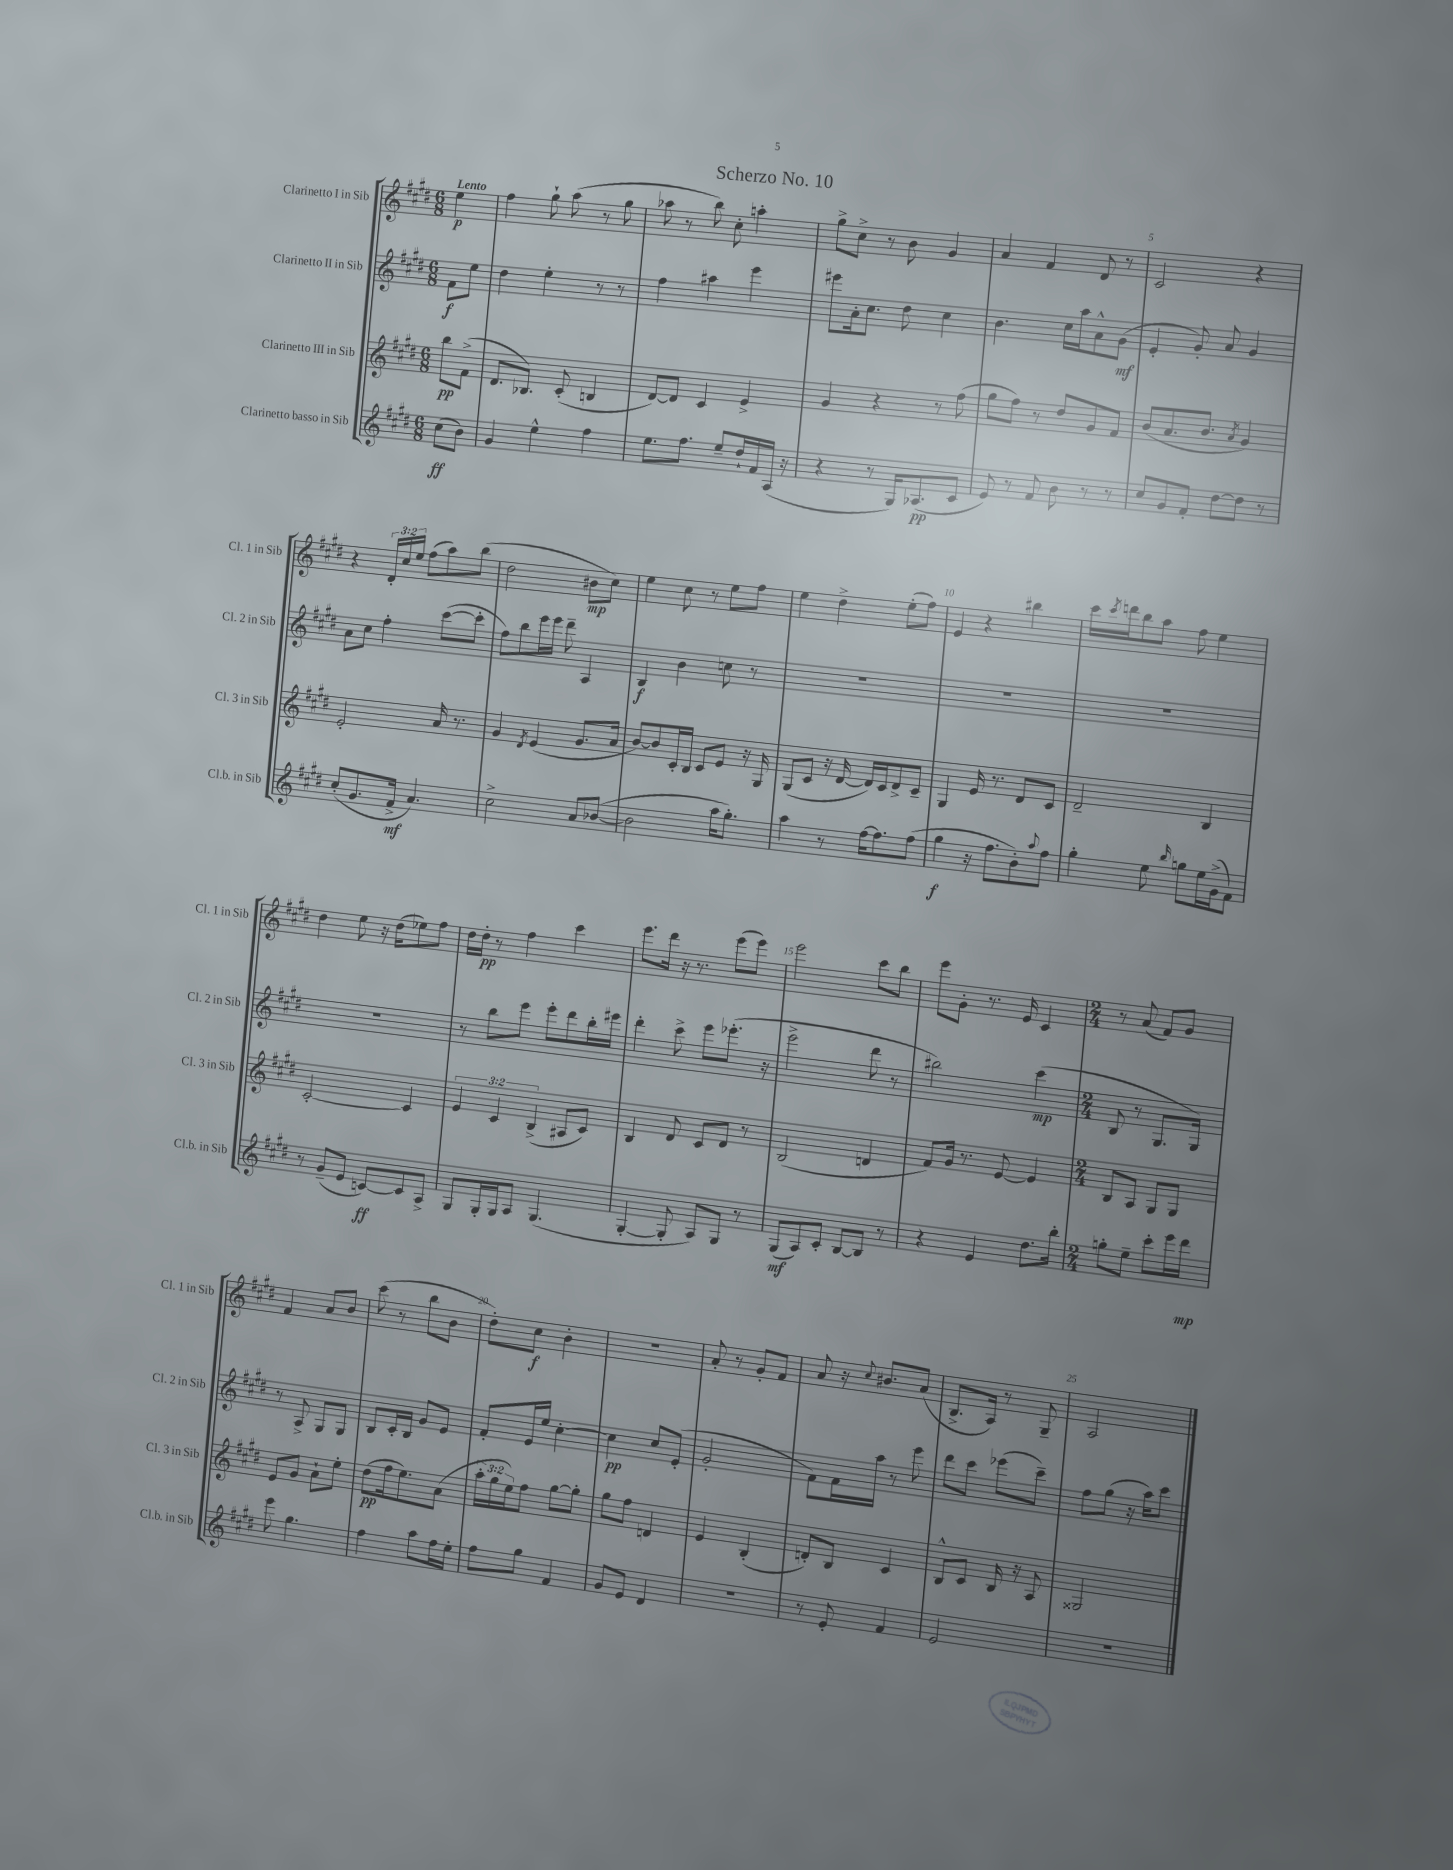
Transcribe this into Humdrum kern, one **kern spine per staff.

**kern	**kern	**kern	**kern
*staff4	*staff3	*staff2	*staff1
*clefG2	*clefG2	*clefG2	*clefG2
*k[f#c#g#d#]	*k[f#c#g#d#]	*k[f#c#g#d#]	*k[f#c#g#d#]
*M6/8	*M6/8	*M6/8	*M6/8
(8cc#\L	8bb\L	8f#\L	4ee\
8b\J)	(8f#^\J	8ee\J	.
=	=	=	=
4g#/	8.d#/L	4dd#\	4ff#\
.	8.B-/J)	.	.
4ee^^\	.	4ee'\	8gg#`\
.	(8c#'/	.	(8aa\
4ff#\	4B/	8r	8r
.	.	8r	8gg#\
=	=	=	=
8.ee\L	[8d#/L)	4ff#\	8aa-\
.	8d#/]J	.	8r
8.ff#\J	.	.	.
.	4c#/	4aa#\	8bb\)
8ee~/L	.	.	8cc#'\
16dd#`/L	4e^/	4eee\	4aa'\
16f#/	.	.	.
(16A/JJ	.	.	.
16r	.	.	.
=	=	=	=
4r	4g#/	8eee#\L	8gg#^\L
.	.	16a'\k	8cc#^\J
.	.	8.cc#\J	.
8r	4r	.	8r
16G#/LK)	.	8dd#\	8b\
(8.A-/	.	.	.
.	8r	4cc#\	4g#/
8c#/J	(8ff#\	.	.
=	=	=	=
8e/)	8gg#\L	4.b\	4a/
8r	8ff#\J)	.	.
8f#/	8r	.	4f#/
8b\	8dd#/L	16cc#\LL	.
.	.	16aa\J	.
8r	8g#/	8a^^\	8d#/
8r	8f#/J	(8g#\J	8r
=	=	=	=
8cc#/L	(8b/L	4e'/	2c#/
8g#/	8.a/	.	.
8f#'/J	.	8g#'/)	.
.	8.b/J	.	.
[8dd#\L	.	8a/	.
.	8qa/	.	.
8dd#\]J	4g#/)	4g#/	4r
8r	.	.	.
=	=	=	=
(8cc#'/L	2e'/	8a\L	4r
8.g#/	.	8cc#\J	.
.	.	4ff#'\	24d#'/LL
.	.	.	24cc#/
16f#^/Jk	.	.	.
.	.	.	24ee/JJ
4.a/)	.	.	(8ff#\L
.	16a/	([8ccc#\L	8aa\)
.	8.r	.	.
.	.	8ccc#'\]J	(8bb\J
=	=	=	=
2cc#^\	4g#/	8ff#\L)	2dd#\
.	.	8bb\	.
.	8qd#/	.	.
.	(4e/	16eee\L	.
.	.	16eee\JJ	.
.	.	8ddd#~\	.
8a/L	8.g#/L	4A/	8b#\L
([8b-/J	.	.	8cc#\J)
.	16a/Jk	.	.
=	=	=	=
2b-\]	[8b/L)	4B/	4ee\
.	8b/]	.	.
.	16c#'/L	4b\	8cc#\
.	16B/JJ	.	.
.	8c#/L	.	8r
16aa\LK	8e/J	8cc\	8ee\L
8.gg#'\J)	.	.	.
.	16r	8r	8ff#\J
.	16G#/	.	.
=	=	=	=
4aa\	(8G#/L	2.r	4ee\
.	8c#/J	.	.
8r	16r	.	4dd#^\
.	[16d#/	.	.
[16ff#\LK	16d#/]LL)	.	.
8.ff#\]	16c#/J	.	.
.	8d#^/	.	(8ee'\L
(8ff#\J	8c#~/J	.	8ff#\J)
=	=	=	=
4gg#\	4G#/	2.r	4e/
16r	16e/	.	4r
8.ff#\L	8.r	.	.
8b'\)	8d#/L	.	4bb#\
8qqaa/	.	.	.
8ff#\J	8c#/J	.	.
=	=	=	=
4gg#'\	2d#~/	2.r	16ccc#\LL
.	.	.	8qccc#/
.	.	.	16ddd\J
.	.	.	8bb\
8ee\	.	.	8aa\J
16qqbb/	.	.	.
8gg\L	.	.	8ff#\
16ee\L	4B/	.	4ee\
(16g#^\J	.	.	.
8f#\J)	.	.	.
=	=	=	=
8r	[2c#'/	2.r	4dd#\
(8g#~/L	.	.	.
8e/J	.	.	8ee\
[8c/L)	.	.	16r
.	.	.	(16dd#\LK
8c/]	4c#/]	.	8ee-\)
8A^/J	.	.	8ff#\J
=	=	=	=
8G#/L	6e/	8r	16dd#\LL
.	.	.	16dd#'\JJ
16G#'/L	.	8bb\L	8r
.	6c#/	.	.
16G#/J	.	.	.
8A/J	.	8eee\J	4ff#\
.	(6B^/	.	.
(4.G#/	.	8eee'\L	.
.	8A#/L	8ddd#\	4ccc#\
.	8c#/J)	16bb'\L	.
.	.	16eee#\JJ	.
=	=	=	=
[4G#'/	4B/	4ddd#'\	8.eee\L
.	.	.	16ddd#\Jk
8G#'/]	8d#/	8ccc#^\	16r
.	.	.	8.r
8A/L)	8c#/L	8eee\L	.
8G#/J	8d#/J	(8.eee-'\J	(8eee\L
8r	8r	.	8eee\J)
.	.	16r	.
=	=	=	=
(8G#/L	(2B/	2eee^\	2eee\
8A/)	.	.	.
8c#'/J	.	.	.
[8B/L	.	.	.
8B/]J	4d/	8ddd#\	8ccc#\L
8r	.	8r	8bb\J
=	=	=	=
4r	8f#/L)	2bb#\)	8eee\L
.	16g#/Jk	.	8g#'\J
.	8.r	.	.
4e/	.	.	8.r
.	[8e/	.	.
.	.	.	16e/
8.dd#\L	4e/]	(4ccc#\	4c#/
16bb'\Jk	.	.	.
=	=	=	=
*M2/4	*M2/4	*M2/4	*M2/4
8gg'\L	8B/L	8B/	8r
8ee~\J	8A/J	8r	(8a/
8ccc#'\L	8G#/L	8.G#/L	8f#/L)
16eee\L	8G#/J	.	8g#/J
16ddd#\JJ	.	16G#/Jk)	.
=	=	=	=
8eee\	8e/L	8r	4f#/
4.gg#\	8g#/J	8A^/	.
.	8a`\L	8G#/L	8a/L
.	8ee'\J	8G#/J	8b/J
=	=	=	=
4ff#\	(8dd#\L	8B/L	(8ccc#\
.	16ff#\k	16c#'/L	8r
.	8.ee\)	16B/JJ	.
8aa\L	.	8g#/L	8bb\L
16ff#\L	(8a\J	8e/J	8b\J
16ee'\JJ	.	.	.
=	=	=	=
8ff#\L	24aa'\LL	8f#'/L	8dd#'\L)
.	24gg#\	.	.
.	24ee\J)	.	.
8gg#\J	8ff#\J	16e/L	8cc#\J
.	.	16ee/JJ	.
4f#/	[8gg#\L	[4cc#'\	4b'\
.	8gg#'\]J	.	.
=	=	=	=
8g#/L	8gg#\L	4cc#\]	2r
8e/J	8ff#\J	.	.
4d#/	4d/	8cc#/L	.
.	.	(8e'/J	.
=	=	=	=
2r	4e/	2g#'/	8a'/
.	.	.	8r
.	(4B'/	.	8g#'/L
.	.	.	8f#/J
=	=	=	=
8r	8d'/L)	8f#\L)	8a/
8e'/	8B/J	16f#\L	16r
.	.	.	8qqcc#/
.	.	16aa\JJ	8.b#/L
4f#/	4c#/	8r	.
.	.	8eee\	(8a/J
=	=	=	=
2e/	8B^^/L	8ddd#\L	8.B^/L
.	8c#/J	8ccc#\J	.
.	.	.	16A/Jk)
.	16B/	(8eee-\L	8r
.	16r	.	.
.	8A/	8ccc#~\J)	8G#~/
=	=	=	=
2r	2G##/	8ff#\L	2A/
.	.	(8gg#\J	.
.	.	16r	.
.	.	16aa\LK)	.
.	.	8ccc#\J	.
==	==	==	==
*-	*-	*-	*-
